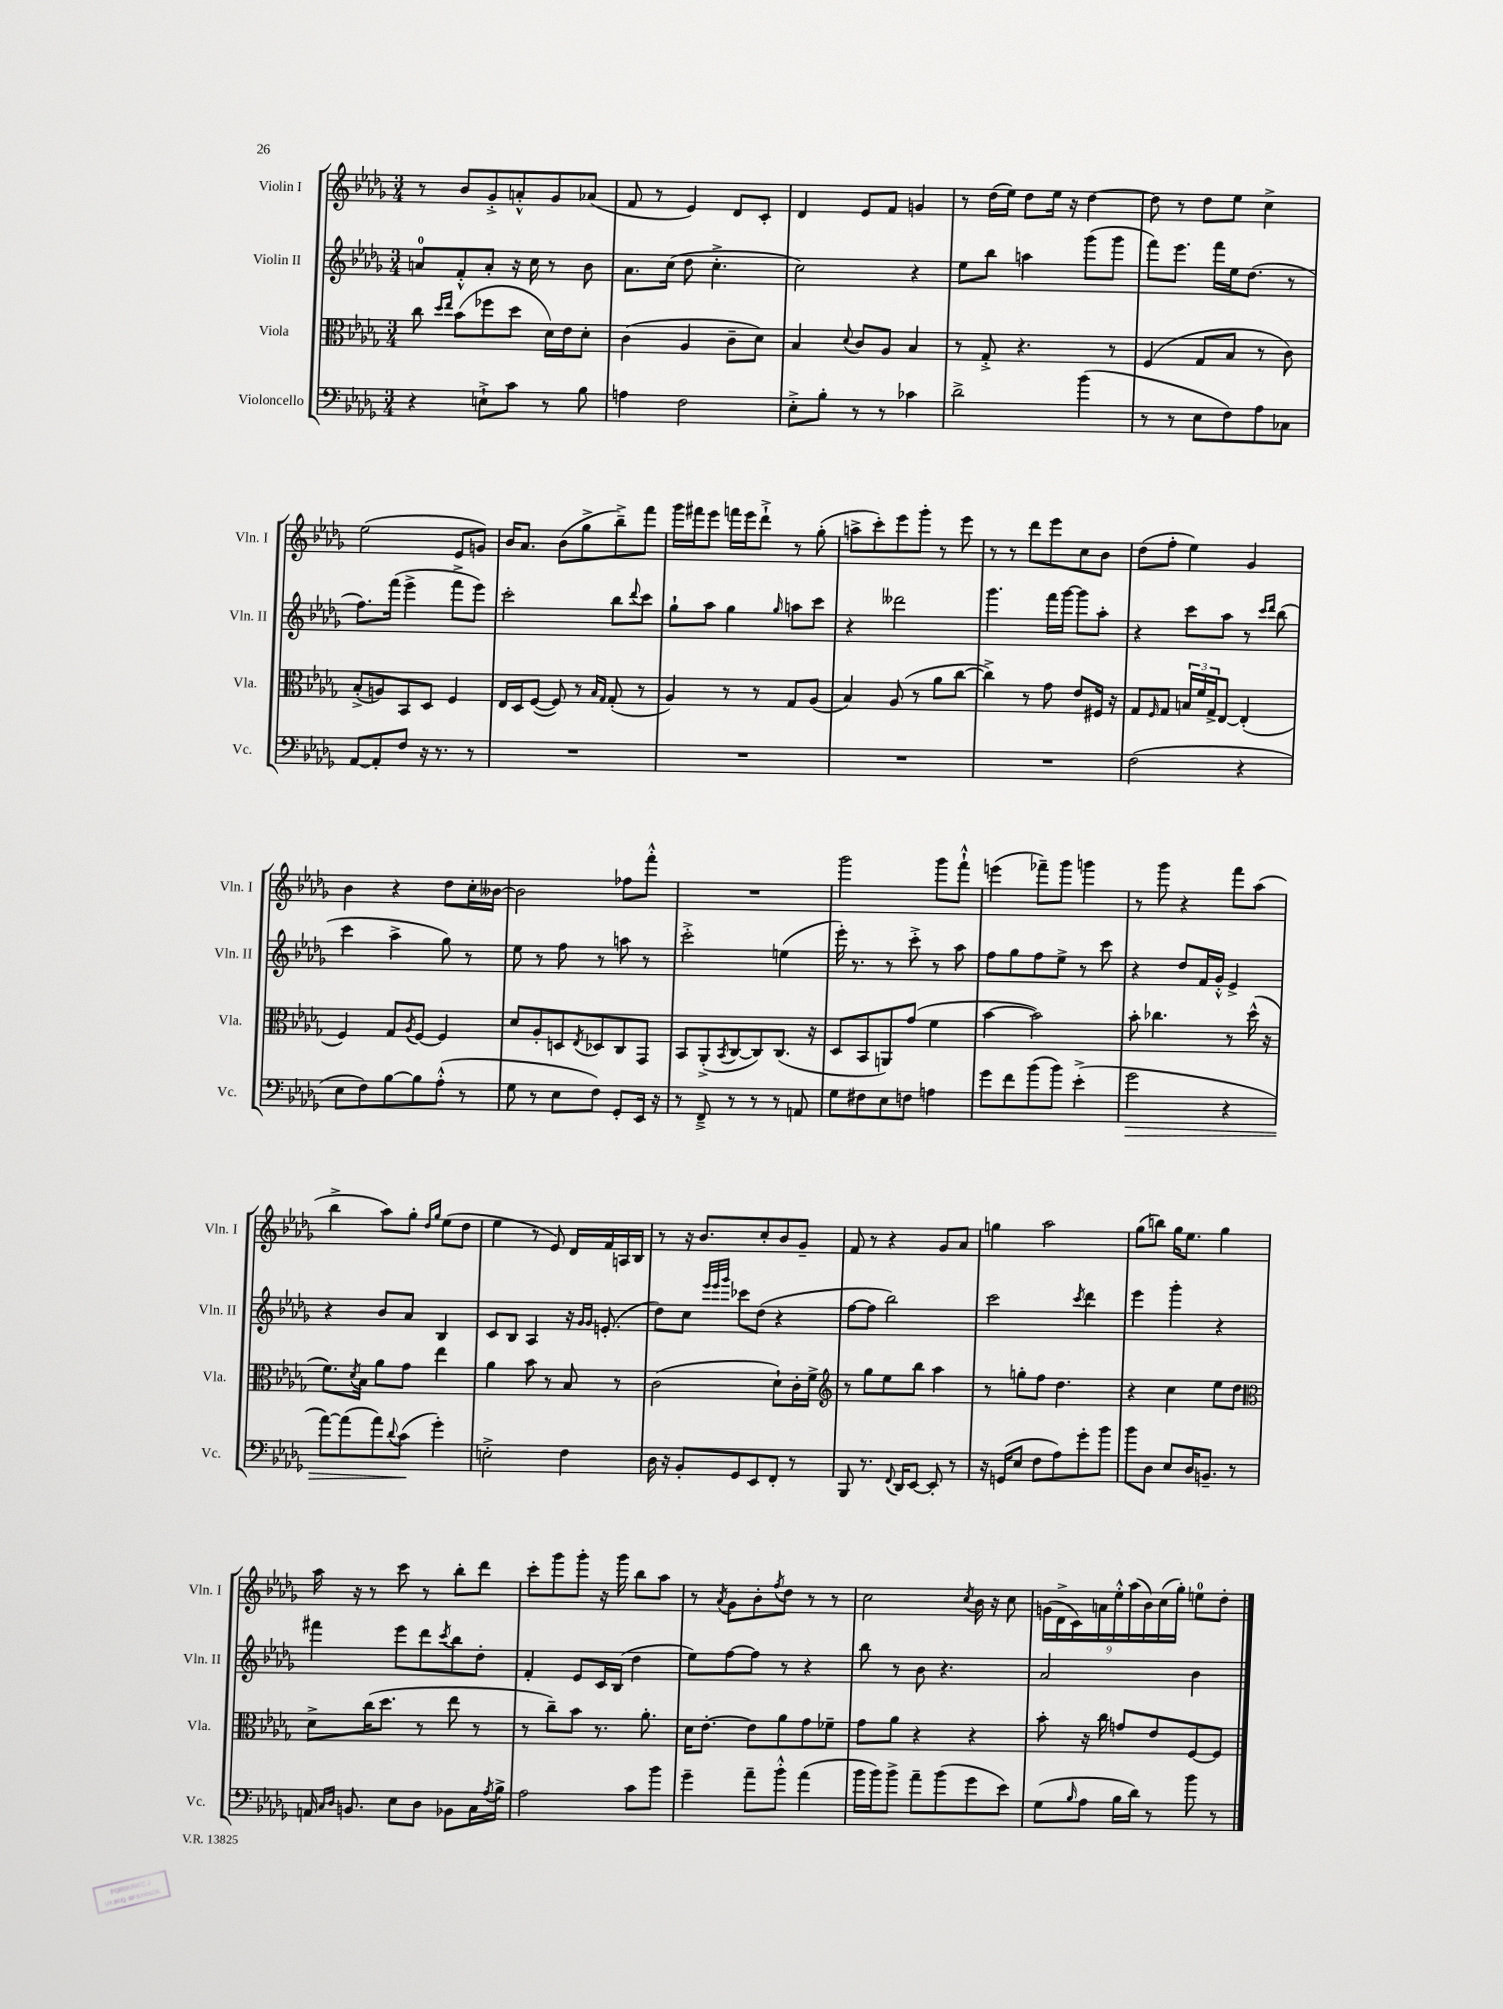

**kern	**kern	**kern	**kern
*staff4	*staff3	*staff2	*staff1
*clefF4	*clefC3	*clefG2	*clefG2
*k[b-e-a-d-g-]	*k[b-e-a-d-g-]	*k[b-e-a-d-g-]	*k[b-e-a-d-g-]
*M3/4	*M3/4	*M3/4	*M3/4
4r	8cc	8a	8r
.	16qqdd-	.	.
.	16qqee-	.	.
.	(8b-	8f'^^	8b-
8E`^	8ff-	8a'	8g-'^
8c	8dd-	16r	8a'^^
.	.	16cc	.
8r	16d-)	8r	8g-
.	16e-	.	.
8B-	8d-'	8b-	(8a-
=	=	=	=
4A	(4c	8.a-	8f
.	.	.	8r
.	.	(16cc	.
2F	4A-	8dd-	4e-)
.	.	4.cc'^	.
.	8c~	.	8d-
.	8d-)	.	8c'
=	=	=	=
8E-'^	4B-	2cc)	4d-
8B-'	.	.	.
.	8qqd-	.	.
8r	8c	.	8e-
8r	8A-	.	8f
4c-	4B-	4r	4g
=	=	=	=
2d-^	8r	8ee-	8r
.	8G-'^	8bb-	(16dd-
.	.	.	16ee-)
.	4.r	4aa	8dd-
.	.	.	16ee-
.	.	.	16r
(4b-	.	(8ggg-	[4dd-
.	8r	8ggg-	.
=	=	=	=
8r	(4F	8fff)	8dd-]
8r	.	8.eee-	8r
8E-	8G-	.	8dd-
.	.	16fff	.
8F)	8B-	16ee-	8ee-
.	.	(8.dd-	.
8A-	8r	.	4cc^
8C-	8c)	8r	.
=	=	=	=
[8AA-	(8B-'^	8.ff)	(2ee-
8AA-']	8A)	.	.
.	.	(16fff	.
8F	8BB-	4eee-^	.
16r	8D-	.	.
8.r	.	.	.
.	4F	8fff^	8e-
8r	.	8eee-)	8g)
=	=	=	=
2.r	16E-	2ccc'	16b-
.	16D-	.	8.a-
.	([8F	.	.
.	8F])	.	(8b-
.	8r	.	8gg-^
.	16qqB-	.	.
.	16qqG-	.	.
.	(8G-'	8bb-	8bb-~^)
.	.	8qqddd-	.
.	8r	8ccc	8fff
=	=	=	=
2.r	4A-)	8gg-`	16ggg-
.	.	.	16fff#
.	.	8aa-	8eee-
.	8r	4gg-	16fff
.	.	.	16eee-
.	8r	.	8ddd-`^
.	.	16qqgg-	.
.	8G-	8aa	8r
.	(8A-	8ccc	(8gg-'
=	=	=	=
2.r	4B-)	4r	8aa^
.	.	.	8ccc')
.	(8A-	2ddd--	8eee-
.	8r	.	8ggg-'
.	8a-	.	8r
.	[8cc	.	8eee-
=	=	=	=
2.r	4cc^])	4.ggg-	8r
.	.	.	8r
.	8r	.	8ddd-
.	8g-	16fff	8eee-
.	.	[16ggg-	.
.	8e-	8ggg-]	8cc
.	16F#	8aa-'	8b-
.	16r	.	.
=	=	=	=
(2F	8G-	4r	(8dd-
.	16qqF	.	.
.	8G-	.	8ff'
.	24B	8ccc	4ee-)
.	24f	.	.
.	24G-^	.	.
.	[8E-	8aa-	.
4r	(4E-']	8r	4g-
.	.	16qqccc	.
.	.	16qqddd-	.
.	.	(8bb-	.
=	=	=	=
8E-	4F)	4ccc	4b-
8F)	.	.	.
[8B-	8G-	4aa-^	4r
.	8qA-	.	.
8B-]	[8F	.	.
(8A-'^^	4F]	8gg-)	8dd-
8r	.	8r	16cc'
.	.	.	[16b--
=	=	=	=
8G-	8d-	8ee-	2b--]
8r	8A-'	8r	.
8E-	8D	8ff	.
.	8qE-	.	.
8F)	8D-	8r	.
8GG-'	8C	8aa	8ff-
16EE-	8GG-	8r	8fff'^^
16r	.	.	.
=	=	=	=
8r	8BB-	2ccc'^	2.r
8FF~^	(8AA-'^	.	.
.	8qBB-	.	.
8r	[8C	.	.
8r	8C])	.	.
8r	(8.C	(4ee	.
8AA	.	.	.
.	16r	.	.
=	=	=	=
8G-	8D-	16eee-')	2ggg-
.	.	8.r	.
8F#	8BB-	.	.
8E-	8AA)	8r	.
8F	(8g-	8ccc'^	.
4A	4f	8r	8ggg-
.	.	8aa-	8fff`^^
=	=	=	=
8g-	[4b-	8ff	(4eee
8f	.	8gg-	.
(8b-	2b-])	8ff	8fff-~)
8b-)	.	8ee-^	8ggg-
(4e-'^	.	8r	4ggg
.	.	8ccc	.
=	=	=	=
2g-	8b-'	4r	8r
.	4.cc-	.	8ggg-
.	.	8dd-	4r
.	.	16f	.
.	.	16g-'^^	.
4r	8r	4e-^	8fff
.	(16dd-^^	.	(8aa-
.	16r	.	.
=	=	=	=
[8a-)	8.f)	4r	4bb-^
(8a-]	.	.	.
.	8qd-	.	.
.	16B-	.	.
8a-)	8a-	8b-	8aa-)
8qqd-	.	.	.
(8c	8g-	8a-	8gg-'
.	.	.	16qqdd-
.	.	.	16qqgg-
4g-')	4ee-	4B-	(8ee-
.	.	.	8dd-
=	=	=	=
2E'^	4a-	8c	4ee-
.	.	8B-	.
.	8b-	4A-	8r
.	8r	.	8e-)
4F	8B-	16r	16d-
.	.	16qqg-	.
.	.	16qqg-	.
.	.	(8.e'	16f
.	8r	.	16A
.	.	.	16B-
=	=	=	=
16D-	(2c	8dd-)	8r
16r	.	.	.
8BB-'	.	8cc	16r
.	.	.	8.b-
.	.	32qqeee-	.
.	.	32qqeee-	.
.	.	32qqggg-	.
8GG-	.	8ccc-	.
8EE-	.	(8dd-	8cc'
8FF'	8d-`)	4r	8b-
8r	16c'	.	8g-~
.	16f^	.	.
=	=	=	=
*	*clefG2	*	*
8BBB-	8r	[8ff	8f
8.r	8gg-	8ff]	8r
.	8ee-	2bb-)	4r
8qqFF	.	.	.
16DD-	.	.	.
[8EE-	8bb-	.	.
8EE-']	4aa-	.	8g-
8r	.	.	8a-
=	=	=	=
16r	8r	2ccc	4gg
(16GG	.	.	.
8E-	8gg'	.	.
8F	8ff	.	2aa-
8A-)	4.dd-	.	.
.	.	8qccc	.
8g-'	.	4ddd-	.
8b-	.	.	.
=	=	=	=
8b-	4r	4eee-	(8gg-
8D-	.	.	8bb)
8E-	4cc	4ggg-'	16gg-
.	.	.	8.ee-
16D-	.	.	.
8.BB~	.	.	.
.	8ee-	4r	4gg-
8r	8dd-	.	.
=	=	=	=
*	*clefC3	*	*
16AA	8d-^	4fff#	16aa-
16qqC	.	.	.
16qqD-	.	.	.
8.BB	.	.	16r
.	(16cc	.	8r
.	8.dd-	.	.
8E-	.	8eee-	8ccc
8D-	8r	8ddd-	8r
.	.	8qccc	.
8BB-	8ee-	8bb-	8bb-'
16C	8r	8dd-'	8ddd-
8qA-	.	.	.
16B-^	.	.	.
=	=	=	=
2A-	8r	4f'	8ccc'
.	8cc~)	.	8ggg-
.	8b-	8e-	8ggg-'
.	8.r	16c	16r
.	.	(16B-	16ggg-
8c	.	4dd-	8bb-
.	8.a-'	.	.
8b-	.	.	8aa-
=	=	=	=
4g-~	16d-	8ee-)	8r
.	[8.e-'	.	.
.	.	.	8qa-
.	.	[8ff	8g-
8a-~	8e-]	8ff]	8b-'
.	.	.	8qff
8b-'^^	8a-	8r	8dd-
(4a-	8g-	4r	8r
.	8f-~	.	8r
=	=	=	=
16b-	8g-	8bb-	2cc
16b-)	.	.	.
8b-^	8a-	8r	.
8a-~	4r	8b-	.
(8b-	.	4.r	.
.	.	.	8qcc
8g-	4r	.	16b-
.	.	.	16r
8e-)	.	.	8cc
=	=	=	=
(8G-	8b-'	2a-	(18g
.	.	.	18d-^
.	.	.	18c)
16qqB-	.	.	.
8A-	16r	.	.
.	.	.	18a
.	16cc	.	.
.	.	.	18ee-'^^
16B-	8g	.	.
.	.	.	(18aa-
16d-)	.	.	.
.	.	.	18b-)
8r	8e-	.	.
.	.	.	(18cc
.	.	.	18gg-')
8b-	[8F	4b-	8ee
8r	8F]	.	8dd-'
==	==	==	==
*-	*-	*-	*-
